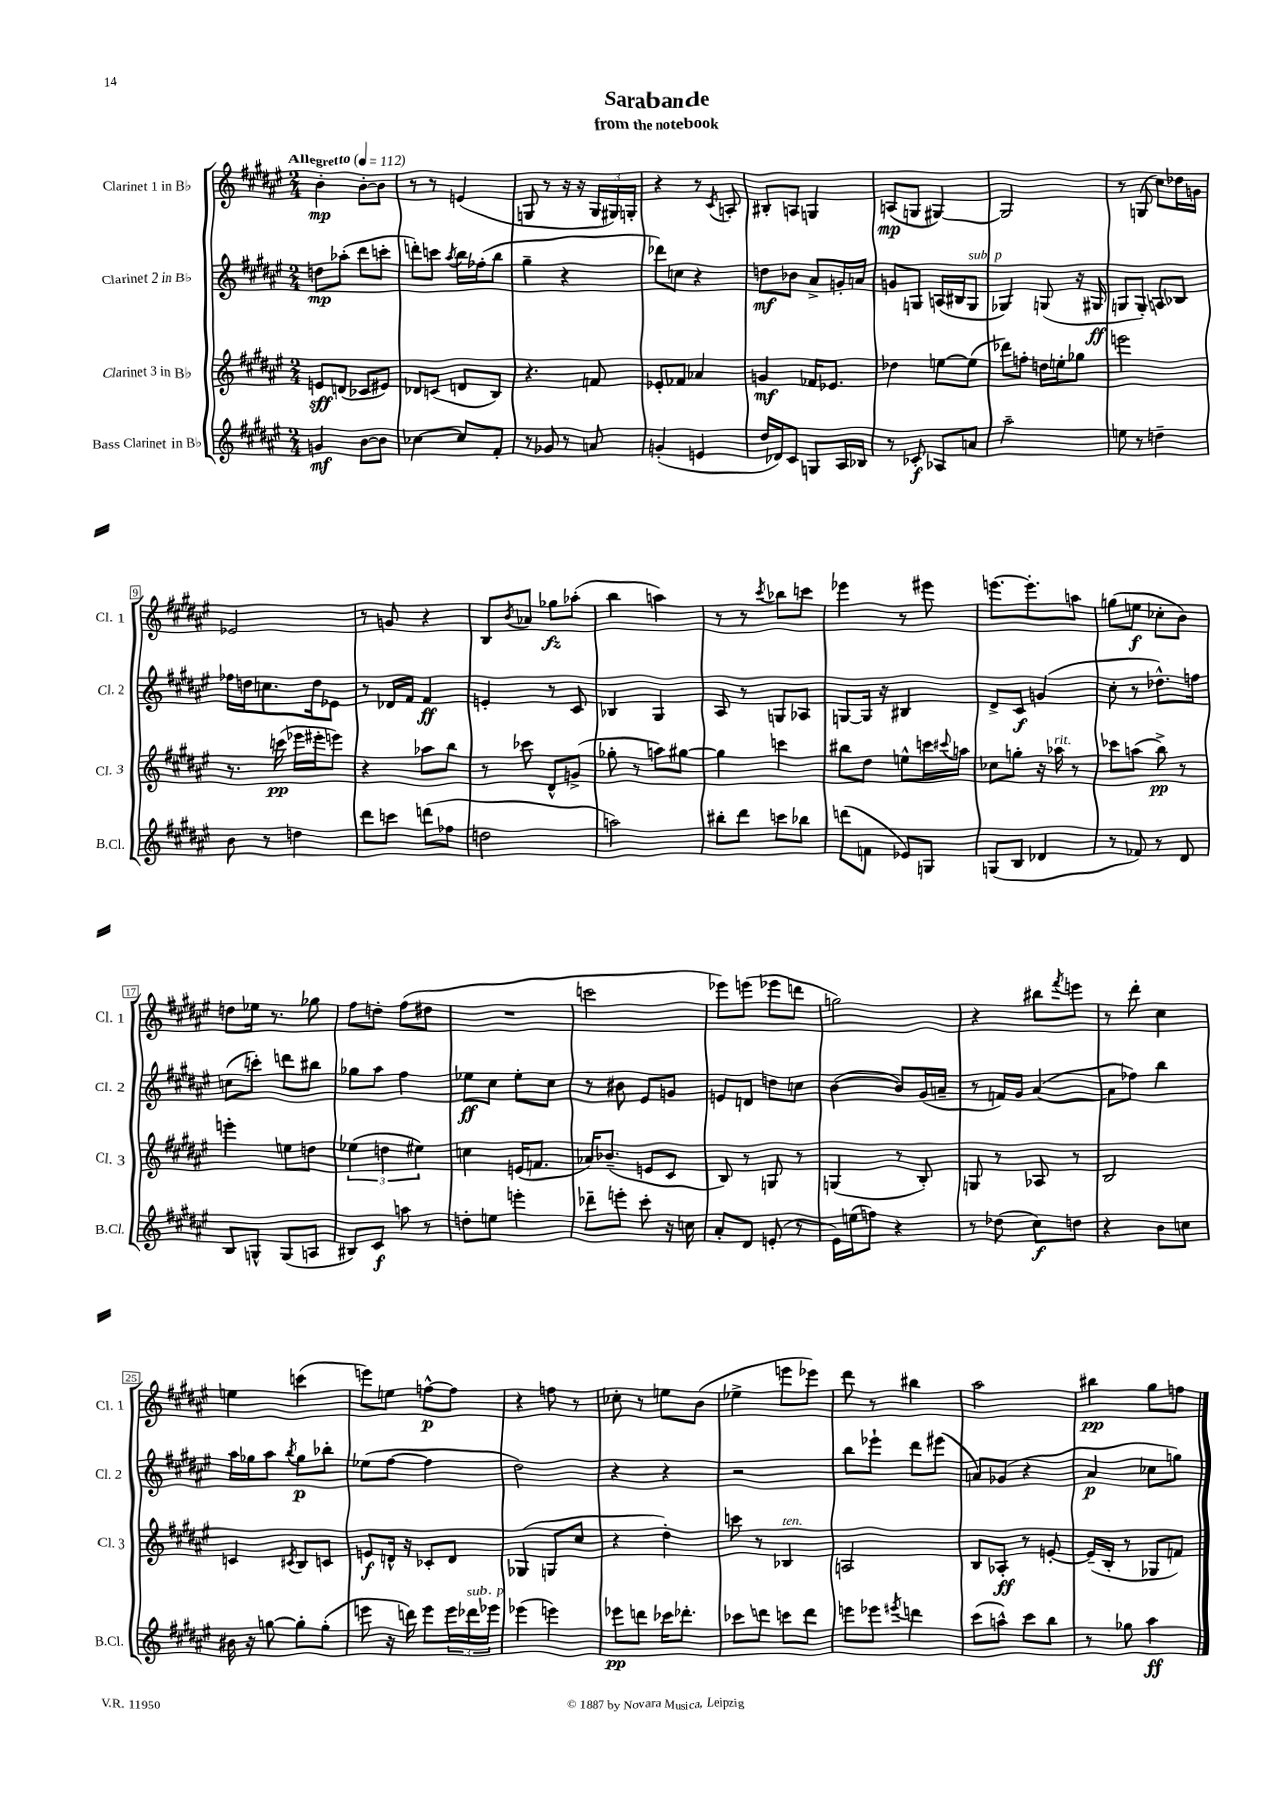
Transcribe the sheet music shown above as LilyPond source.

\header { title = "Sarabande" subtitle = "from the notebook" }
<<
\new StaffGroup <<
\new Staff = "s0" \with { instrumentName = "Clarinet 1 in Bb" shortInstrumentName = "Cl. 1" } {
    \clef treble \key fis \major \numericTimeSignature \time 2/4 \tempo "Allegretto" 4 = 112
    b'4-.\mp b'8~-. b'8 |
    r8 r8 e'4( |
    g8 r8 r16 r16 \tuplet 3/2 { g16 gis16) g16-. } |
    r4 r8 \acciaccatura { cis'8 } a8-. |
    bis8-. a8 g4 |
    a8\mp( g8 gis4~) |
    gis2 |
    r8 g8( cis''8) des''16 g'16 |
    ees'2 |
    r8 g'8 r4 |
    b8 \acciaccatura { b'8 } aes'8 ges''8\fz aes''8-.( |
    b''4 a''4) |
    r8 r8 \acciaccatura { cis'''8 } bes''8 c'''8 |
    ees'''4 r8 eis'''8 |
    e'''8.~ e'''8.-. a''8 |
    g''8( e''8\f ces''8-. b'8) |
    d''8 ees''16 r8. ges''8 |
    fis''8 d''8-. fis''8( dis''8 |
    R2 |
    c'''2 |
    ees'''8) e'''8( ees'''8 d'''8 |
    g''2) |
    r4 bis''8 \acciaccatura { fis'''8 } e'''8 |
    r8 dis'''8-. cis''4 |
    e''4 c'''4( |
    e'''8) e''8 f''8~-^\p f''8 |
    r4 f''8 r8 |
    ces''8-. r8 e''8 b'8( |
    ees''4-> e'''8 ees'''8) |
    dis'''8 r8 bis''4 |
    ais''2 |
    bis''4\pp gis''8 f''8 \bar "|." |
}
\new Staff = "s1" \with { instrumentName = "Clarinet 2 in Bb" shortInstrumentName = "Cl. 2" } {
    \clef treble \key fis \major \numericTimeSignature \time 2/4
    d''8\mp aes''8-.( dis'''8 c'''8-. |
    d'''8-.) c'''8 \acciaccatura { ais''8 } b''16 fes''16-.( b''8 |
    gis''4-- r4 |
    des'''8) c''8 r4 |
    d''8\mf bes'8 ais'8-> g'16-. a'16 |
    g'8 g8 a16( bis16 g8^\markup { \italic "sub. p" } |
    ges4) g8( r16 gis16\ff |
    g8 g8-.) a8 bes8 |
    fes''16 d''16 c''8. d''16 ees'8 |
    r8 des'16 fis'16 fis'4\ff |
    e'4-. r8 cis'8 |
    bes4 gis4 |
    ais8 r8 g8 aes8 |
    g8~ g16 r16 bis4 |
    dis'8-> cis'8\f g'4( |
    cis''8-. r8 des''8.-^) f''16 |
    c''8( c'''8-.) d'''8 bis''8 |
    ges''8 ais''8 fis''4 |
    ees''8\ff cis''8 ees''8-. cis''8 |
    r8 bis'8 eis'8 g'8 |
    e'8 d'8 d''8 c''8 |
    b'4~( b'8) gis'16( a'16-- |
    r8 f'16) gis'16 ais'4~( |
    ais'8 fes''8) b''4 |
    ais''16 ges''16 ais''8 \acciaccatura { b''8 } ges''8\p bes''8-. |
    ees''8( fis''8~ fis''4 |
    dis''2) |
    r4 r4 |
    r2 |
    b''8 ees'''8-! dis'''8 eis'''8( |
    a'8) ges'8( r4 |
    ais'4\p ces''8 g''8) \bar "|." |
}
\new Staff = "s2" \with { instrumentName = "Clarinet 3 in Bb" shortInstrumentName = "Cl. 3" } {
    \clef treble \key fis \major \numericTimeSignature \time 2/4
    e'8\sff d'8( ces'8 eis'8) |
    des'8 c'8( d'8 b8) |
    r4. f'8 |
    ees'8-. fes'8 aes'4 |
    g'4\mf fes'16 ees'8. |
    des''4 e''8~ e''8( |
    des'''8) f''8-. d''16 e''16-. ges''8 |
    e'''2 |
    r8. c'''16\pp( ees'''16 eis'''16-. e'''8) |
    r4 aes''8 b''8 |
    r8 ces'''8 dis'8-^ g'8->( |
    ges''8-. r8 a''8) gis''8~ |
    gis''4 c'''4 |
    bis''8 dis''8 e''8-^ c'''16 \appoggiatura { cis'''8 } a''16 |
    ces''8 g''8-. r16 aes''16^\markup { \italic "rit." } r8 |
    ces'''8 a''8( b''8->\pp) r8 |
    e'''4-. e''8 d''8 |
    \tuplet 3/2 { ees''4( d''4 eis''4) } |
    c''4 e'16( f'8. |
    aes'16) bes'8.--( e'8 cis'8 |
    b8) r8 g8 r8 |
    g4( r8 b8-.) |
    g8 r8 aes8 r8 |
    b2 |
    c'4 \acciaccatura { cis'8 } b8 c'8 |
    e'8\f d'16-^ r16 ces'8-. d'8 |
    ges4( g8 cis''8 |
    r4 dis''4-.) |
    c'''8 r8 bes4^\markup { \italic "ten." } |
    a2 |
    b8 aes8-.\ff r8 e'8~-. |
    e'16--( b16-. r8 ges8 f'8) \bar "|." |
}
\new Staff = "s3" \with { instrumentName = "Bass Clarinet in Bb" shortInstrumentName = "B.Cl." } {
    \clef treble \key fis \major \numericTimeSignature \time 2/4
    g'4\mf b'8~ b'8 |
    ces''4~ ces''8 fis'8-. |
    r8 ges'8 r8 a'8 |
    g'4-.( e'4 |
    dis''16 des'16) cis'8 g8 ais16 bes16 |
    r8 ces'8-.\f aes8 a'8 |
    ais''2-- |
    e''8 r8 d''4-- |
    b'8 r8 d''4 |
    dis'''8 c'''8 d'''8( fes''8 |
    d''2 |
    a''2) |
    bis''8-. dis'''8 c'''8 bes''8 |
    d'''8( f'8 ees'8) g8 |
    g8( b8 des'4 |
    r8 fes'8) r8 dis'8 |
    b8 g8-^ g8( a8 |
    bis8) cis'8\f a''8 r8 |
    d''8-. e''8 e'''4-. |
    des'''8-- e'''8-. cis'''8-. r16 c''16 |
    ais'8-. dis'8 e'8-.( r8 |
    eis'16) e''16( f''8) r4 |
    r8 des''8( cis''8\f) d''8 |
    r4 b'8 c''8 |
    bis'16 r16 g''8~ g''8-. g''8-.( |
    e'''8 r16 d'''16) e'''8 \tuplet 3/2 { e'''16 des'''16^\markup { \italic "sub. p" } ees'''16 } |
    ees'''4( e'''4) |
    ees'''8\pp d'''8 ces'''16 des'''8.-. |
    ces'''8 d'''8 c'''8 d'''8 |
    e'''8 ees'''8 \acciaccatura { eis'''8 } d'''4 |
    cis'''8( a''8-^) cis'''8 b''8 |
    r8 ges''8 ais''4\ff \bar "|." |
}
>>
>>
\layout { \context { \Score \override BarNumber.stencil = #(make-stencil-boxer 0.1 0.3 ly:text-interface::print) } }
